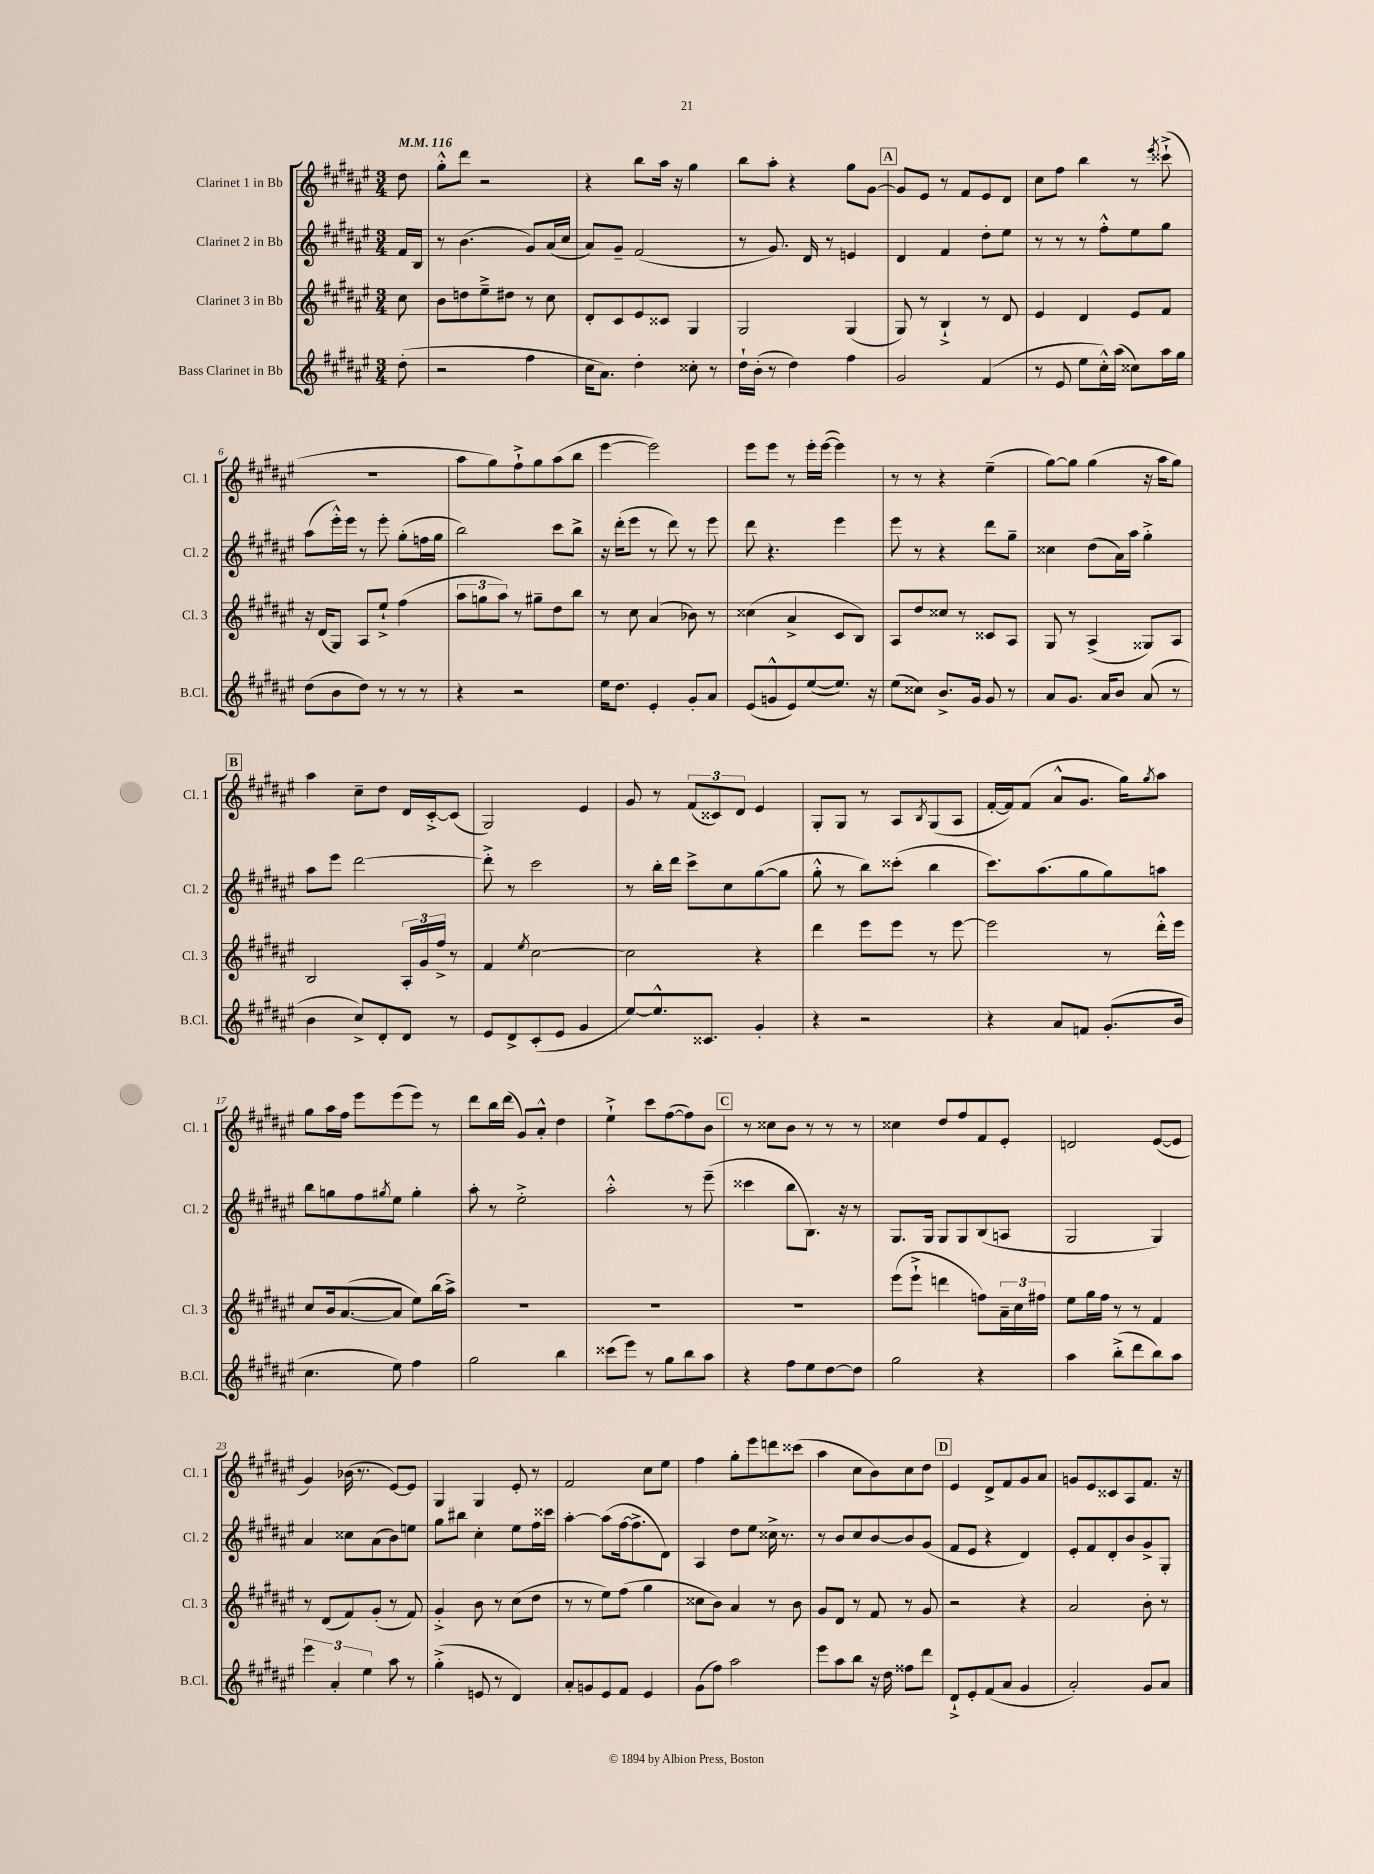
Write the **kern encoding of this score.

**kern	**kern	**kern	**kern
*staff4	*staff3	*staff2	*staff1
*clefG2	*clefG2	*clefG2	*clefG2
*k[f#c#g#d#a#e#]	*k[f#c#g#d#a#e#]	*k[f#c#g#d#a#e#]	*k[f#c#g#d#a#e#]
*M3/4	*M3/4	*M3/4	*M3/4
*MM116	*MM116	*MM116	*MM116
(8dd#'	8cc#	16f#	8dd#
.	.	16B	.
=	=	=	=
2r	8b	8r	8gg#'^^
.	8dd	(4.b	8ddd#
.	8ee#~^	.	2r
.	8dd#	.	.
4ff#	8r	8g#)	.
.	8cc#	(16a#	.
.	.	16cc#	.
=	=	=	=
16cc#	8d#'	8a#)	4r
8.a#)	.	.	.
.	8c#	8g#~	.
4dd#'	8e#	(2f#	8bb
.	8c##	.	16aa#
.	.	.	16r
8cc##'	4G#	.	4gg#
8r	.	.	.
=	=	=	=
16dd#`	2G#	8r	8bb
(16b'	.	.	.
8r	.	8.g#)	8aa#'
4dd#)	.	.	4r
.	.	16d#	.
.	.	8r	.
4ff#	(4G#	4e	8gg#
.	.	.	[8g#
=	=	=	=
2g#	8G#)	4d#	8g#]
.	8r	.	8e#
.	4B`^	4f#	8r
.	.	.	8f#
(4f#	8r	8dd#'	8e#
.	8d#	8ee#	8d#
=	=	=	=
8r	4e#	8r	8cc#
8e#	.	8r	8ff#
8ee#	4d#	8r	4bb
16cc#'^^)	.	8ff#'^^	.
(16aa#	.	.	.
8cc##)	8e#	8ee#	8r
.	.	.	8qeee#
16aa#	8f#	8gg#	(8ccc##`^
16gg#	.	.	.
=	=	=	=
(8dd#	16r	(8aa#	2.r
.	(16d#	.	.
8b	8G#)	16eee#'^^)	.
.	.	16eee#	.
8dd#)	8A#	8r	.
8r	8ee#`^	8eee#'	.
8r	(4ff#	(8gg#'	.
8r	.	16ff	.
.	.	16gg#	.
=	=	=	=
4r	12aa#	2bb)	8aa#
.	12gg	.	.
.	.	.	8gg#)
.	12aa#)	.	.
2r	8r	.	8ff#`^
.	8gg#~	.	8gg#
.	8dd#	8ccc#	(8aa#
.	8bb	8bb^	8bb
=	=	=	=
16ee#	8r	16r	[4eee#
8.dd#	.	(16ddd#'	.
.	8cc#	8eee#	.
4e#'	(4a#	8r	2eee#])
.	.	8ddd#)	.
8g#'	8b-)	8r	.
8a#	8r	8eee#	.
=	=	=	=
(8e#	(4cc##	8ddd#	8eee#
8g^^	.	4.r	8eee#
8e#)	4a#^	.	8r
([8ee#	.	.	16eee#'
.	.	.	([16eee#
8.ee#])	8c#	4eee#	4eee#])
.	8B)	.	.
16r	.	.	.
=	=	=	=
(8ee#	8A#	8eee#	8r
8cc##)	8dd#	8r	8r
8.b^	8cc##	4r	4r
.	8r	.	.
16g#	.	.	.
8g#	8c##	8ddd#	(4ee#~
8r	8A#	8gg#~	.
=	=	=	=
8a#	8G#	4cc##	[8gg#)
8.g#	8r	.	8gg#]
.	(4A#^	(8dd#	(4gg#
16a#	.	.	.
8b	.	16a#)	.
.	.	16aa#	.
(8a#	8G##)	4gg#'^	16r
.	.	.	16aa#
8r	8A#	.	8gg#)
=	=	=	=
4b	2B	8aa#	4aa#
.	.	8eee#	.
8cc#^)	.	[2ddd#	8cc#~
8d#'	.	.	8dd#
8d#	24A#'	.	16d#
.	24g#	.	.
.	.	.	[16c#'^
.	24ff#^	.	.
8r	8r	.	(8c#]
=	=	=	=
8e#	4f#	8ddd#'^]	2G#)
8d#^	.	8r	.
.	8qee#	.	.
(8c#'	[2cc#	2ccc#	.
8e#	.	.	.
4g#	.	.	4e#
=	=	=	=
[8ee#)	2cc#]	8r	8g#
8.ee#^^]	.	16bb'	8r
.	.	16ddd#	.
.	.	8ccc#^	(12f#
8.c##	.	.	.
.	.	.	12c##)
.	.	8cc#	.
.	.	.	12d#
4g#'	4r	([8gg#	4e#
.	.	8gg#]	.
=	=	=	=
4r	4ddd#	8gg#'^^	8G#'
.	.	8r	8G#
2r	8eee#	8bb)	8r
.	8eee#	(8ccc##'	8A#
.	.	.	8qB
.	8r	4bb	(8G#
.	[8eee#	.	8A#
=	=	=	=
4r	2eee#]	8.ccc#)	[16f#'
.	.	.	16f#])
.	.	.	(8f#
.	.	(8.aa#	.
8a#	.	.	8a#^^
8f	.	8gg#	8.g#
(8.g#'	8r	8gg#)	.
.	.	.	16gg#)
.	.	.	8qgg#
.	16ddd#'^^	8aa	8aa#
16b	16eee#	.	.
=	=	=	=
4.cc#	8cc#	8bb	8gg#
.	16b	8gg	16aa#
.	([8.a#	.	16ff#
.	.	8ff#	8eee#
.	.	8qgg#	.
8ee#)	8a#]	8ee#	(8eee#
4ff#	8ee#)	4gg#'	8eee#)
.	(16bb	.	8r
.	16aa#^)	.	.
=	=	=	=
2gg#	2.r	8aa#'	8ddd#
.	.	8r	16bb
.	.	.	(16ddd#
.	.	2ee#'^	8g#)
.	.	.	8a#'^^
4bb	.	.	4dd#
=	=	=	=
(8ccc##	2.r	2aa#'^^	4ee#`^
8eee#)	.	.	.
8r	.	.	8ccc#
8gg#	.	.	([8ff#
8bb	.	8r	8ff#])
8aa#	.	(8eee#~	8b
=	=	=	=
4r	2.r	4ccc##	8r
.	.	.	8cc##
8ff#	.	8bb	8b
8ee#	.	8.B)	8r
[8dd#	.	.	8r
.	.	16r	.
8dd#]	.	8r	8r
=	=	=	=
2gg#	(8eee#	8.G#	4cc##
.	8eee#`^	.	.
.	.	16G#	.
.	4ddd	8G#	8dd#
.	.	8G#	8ff#
4r	8ff)	(8B	8f#
.	24a#~	8A	8e#'
.	24cc#	.	.
.	24ff#	.	.
=	=	=	=
4aa#	8ee#	2G#	2d
.	16gg#	.	.
.	16ff#	.	.
(8bb'^	8r	.	.
8ddd#	8r	.	.
8bb)	4f#	4G#)	([8e#
8aa#	.	.	8e#]
=	=	=	=
6eee#	8r	4a#	4g#)
.	(8d#	.	.
6a#'	.	.	.
.	8f#)	8cc##	(16b-
.	.	.	8.r
6ee#	.	.	.
.	(8g#'	(8a#	.
8aa#	8r	8b)	[8e#)
8r	8f#)	8ee	8e#]
=	=	=	=
(4gg#'^	4g#'^	8gg#	4G#
.	.	8bb#	.
8e	8b	4cc#'	4G#
8r	8r	.	.
4d#)	(8cc#	8ee#	8e#'
.	8dd#	16ff#	8r
.	.	16ccc##	.
=	=	=	=
8a#'	8r	[4aa#'	2f#
8g	8r	.	.
8e#	8ee#)	(8aa#]	.
8f#	(8ff#	[16ff#	.
.	.	8.ff#^]	.
4e#	4gg#	.	8cc#
.	.	8d#)	8ee#
=	=	=	=
(8g#	8cc##	4A#	4ff#
8ff#)	8b)	.	.
2aa#	4a#	8dd#	8gg#'
.	.	8ee#	8eee#
.	8r	16cc##^	8ddd
.	.	8.r	.
.	8b	.	(8ccc##
=	=	=	=
8eee#	8g#	8r	4aa#
8aa#	8d#	8b	.
8bb	8r	8cc#	8cc#
16r	8f#	[8b	8b)
16dd#	.	.	.
8ff##	8r	8b]	8cc#
8ddd#	8g#	(8g#	8dd#
=	=	=	=
8d#`^	2r	8f#	4e#
8e#'	.	8e#	.
(8f#	.	4r	8d#^
8a#	.	.	8f#
4g#	4r	4d#)	8g#
.	.	.	8a#
=	=	=	=
2a#')	2a#	8e#'	8g
.	.	8f#	8e#
.	.	8d#'	8c##
.	.	8b	8A#
8g#	8b'	8g#^	8.f#
8a#	8r	8G#'	.
.	.	.	16r
==	==	==	==
*-	*-	*-	*-
